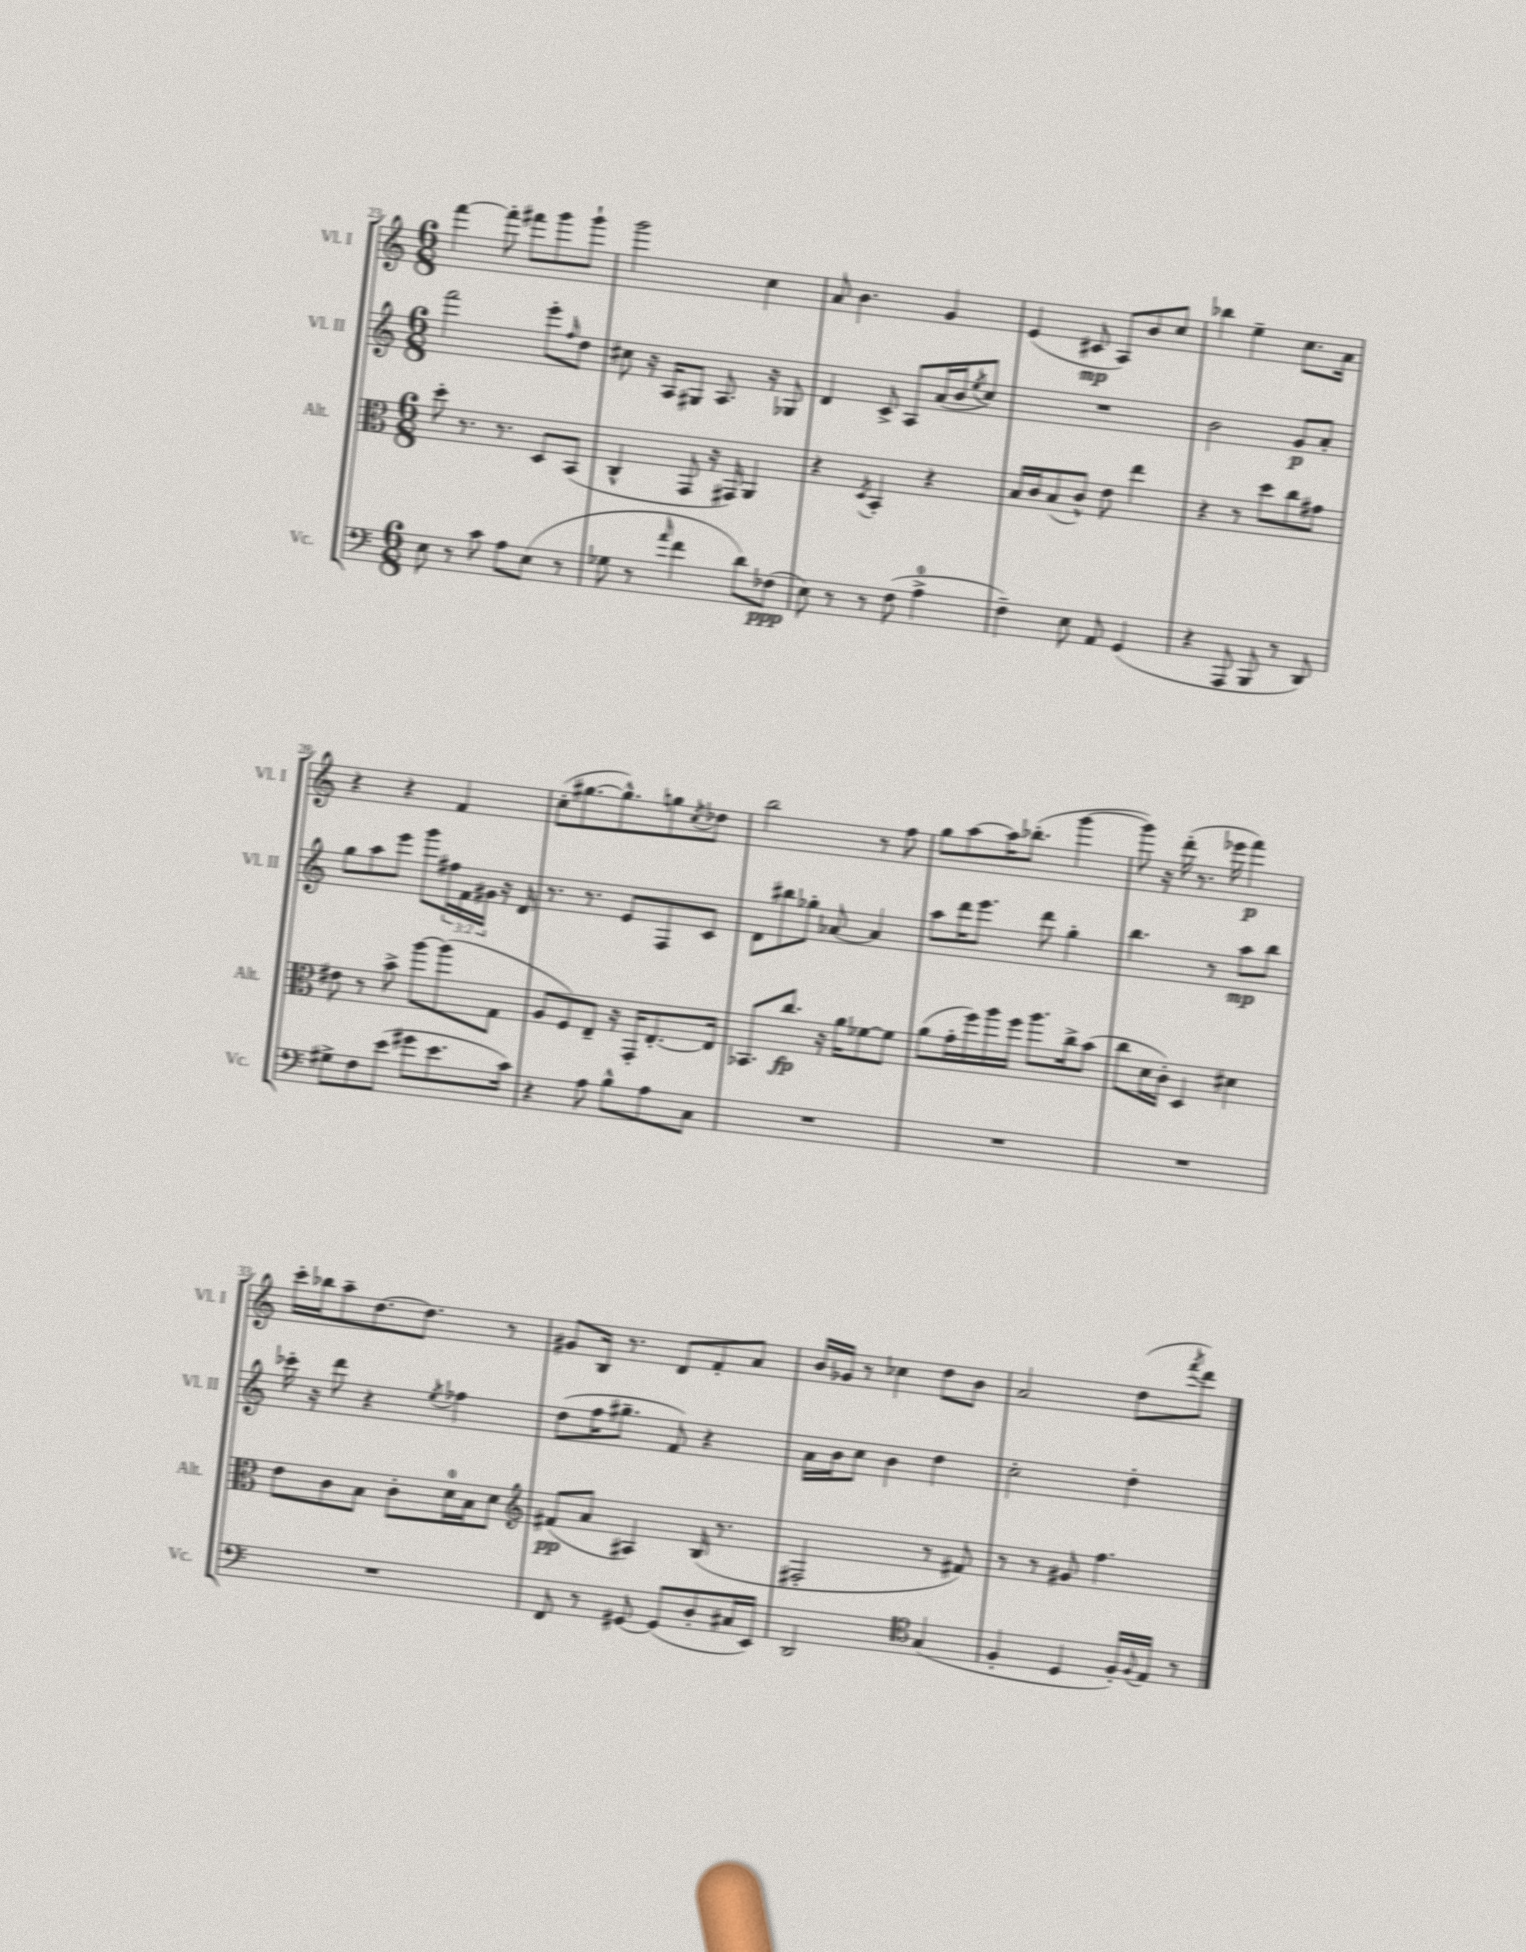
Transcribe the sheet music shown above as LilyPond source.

<<
\new StaffGroup <<
\new Staff = "s0" \with { instrumentName = "Vl. I" shortInstrumentName = "Vl. I" } {
    \clef treble \key c \major \numericTimeSignature \time 6/8
    f'''4~ f'''8-. fis'''8 g'''8 g'''8-! |
    g'''2 c''4 |
    a'8 b'4. g'4 |
    e'4( cis'8\mp a8) b'8 c''8 |
    bes''4 e''4-- c''8. a'16 |
    r4 r4 f'4 |
    c''8-.( gis''8.~ gis''8.-^) g''8 \acciaccatura { c''8 } des''8 |
    b''2 r8 f''8 |
    g''8 a''8~ a''16 bes''8.-.( g'''4~ |
    g'''8) r16 d'''16-.( r8. ees'''16 f'''4\p) |
    c'''16-. bes''16 a''8-- d''8.~ d''8. r8 |
    gis'8 b16 r8. d'8 f'8-. a'8 |
    b'16 ges'16 r8 ces''4 d''8 b'8 |
    a'2 d''8( \acciaccatura { f'''8 } d'''8) \bar "|." |
}
\new Staff = "s1" \with { instrumentName = "Vl. II" shortInstrumentName = "Vl. II" } {
    \clef treble \key c \major \numericTimeSignature \time 6/8 \override Staff.TupletNumber.text = #tuplet-number::calc-fraction-text
    f'''2 e'''8-. \grace { f''16 } d''8 |
    cis''8 r16 a16 gis8 a8. r16 ges8 |
    d'4 c'8-> a8 a'16( b'16 \acciaccatura { e''8 } c''8) |
    R2. |
    b'2 g'8\p a'8-. |
    g''8 a''8 e'''8 g'''8 \tuplet 3/2 { fis''16 f'16 gis'16 } r16 d'16 |
    r8. r8. e'8 f8 c'8 |
    d'8 bis''8 ges''8-. aes'8~ aes'4 |
    a''8 d'''16 e'''8. d'''8 g''4-. |
    b''4. r8 a''8\mp b''8 |
    ces'''16-. r16 d'''8 r4 \acciaccatura { e''8 } fes''4 |
    d''8( f''16 gis''8.-- f'8) r4 |
    a'16 b'16 c''8 b'4 d''4 |
    c''2-. d''4-. \bar "|." |
}
\new Staff = "s2" \with { instrumentName = "Alt." shortInstrumentName = "Alt." } {
    \clef alto \key c \major \numericTimeSignature \time 6/8
    d''8-. r8. r8. d8 b,8( |
    c4-^ g,8 r16 gis,16) a,4 |
    r4 \acciaccatura { d8 } b,4-. r4 |
    b16 c'16 b8( c'8-^) e'8 e''4 |
    r4 r8 d''8 c''8 gis'8 |
    eis'8 r8 b'8-> a''8~ a''8( g8 |
    a8 f8) e8-- r16 g,16-. e8.~-. e16 |
    bes,8. c''8.\fp r16 a'16 fes'8~ fes'8 |
    a'8( g'16-. f''16) a''16 f''16 a''8. c''16-> b'8( |
    c''8 d'16 c'16-.) d4 dis'4 |
    e'8 c'8 b8 c'8-. d'16-0 b16 d'8 |
    \clef treble fis'8\pp( a'8 ais4) b16( r8. |
    fis2-. r8 fis'8) |
    r8 r8 gis'8 f''4. \bar "|." |
}
\new Staff = "s3" \with { instrumentName = "Vc." shortInstrumentName = "Vc." } {
    \clef bass \key c \major \numericTimeSignature \time 6/8
    e8 r8 c'8 a8 e8( r8 |
    ges8 r8 \grace { a'16 } f'4 d'8) fes8\ppp( |
    e8) r8 r8 f8( a4-0-> |
    f4--) e8 a,8 g,4( |
    r4 a,,8 b,,8 r8 d,8) |
    gis8-> f8 e'8( gis'8 e'8. c'16) |
    r4 a8 b8-^ a8 c8 |
    R2. |
    R2. |
    R2. |
    R2. |
    f,8 r8 gis,8~ gis,8( d8-. cis16 e,16) |
    d,2 \clef tenor g4( |
    f4-. d4 f16-.) \appoggiatura { f8 } e16 r8 \bar "|." |
}
>>
>>
\layout { \context { \Score currentBarNumber = #23 } }
